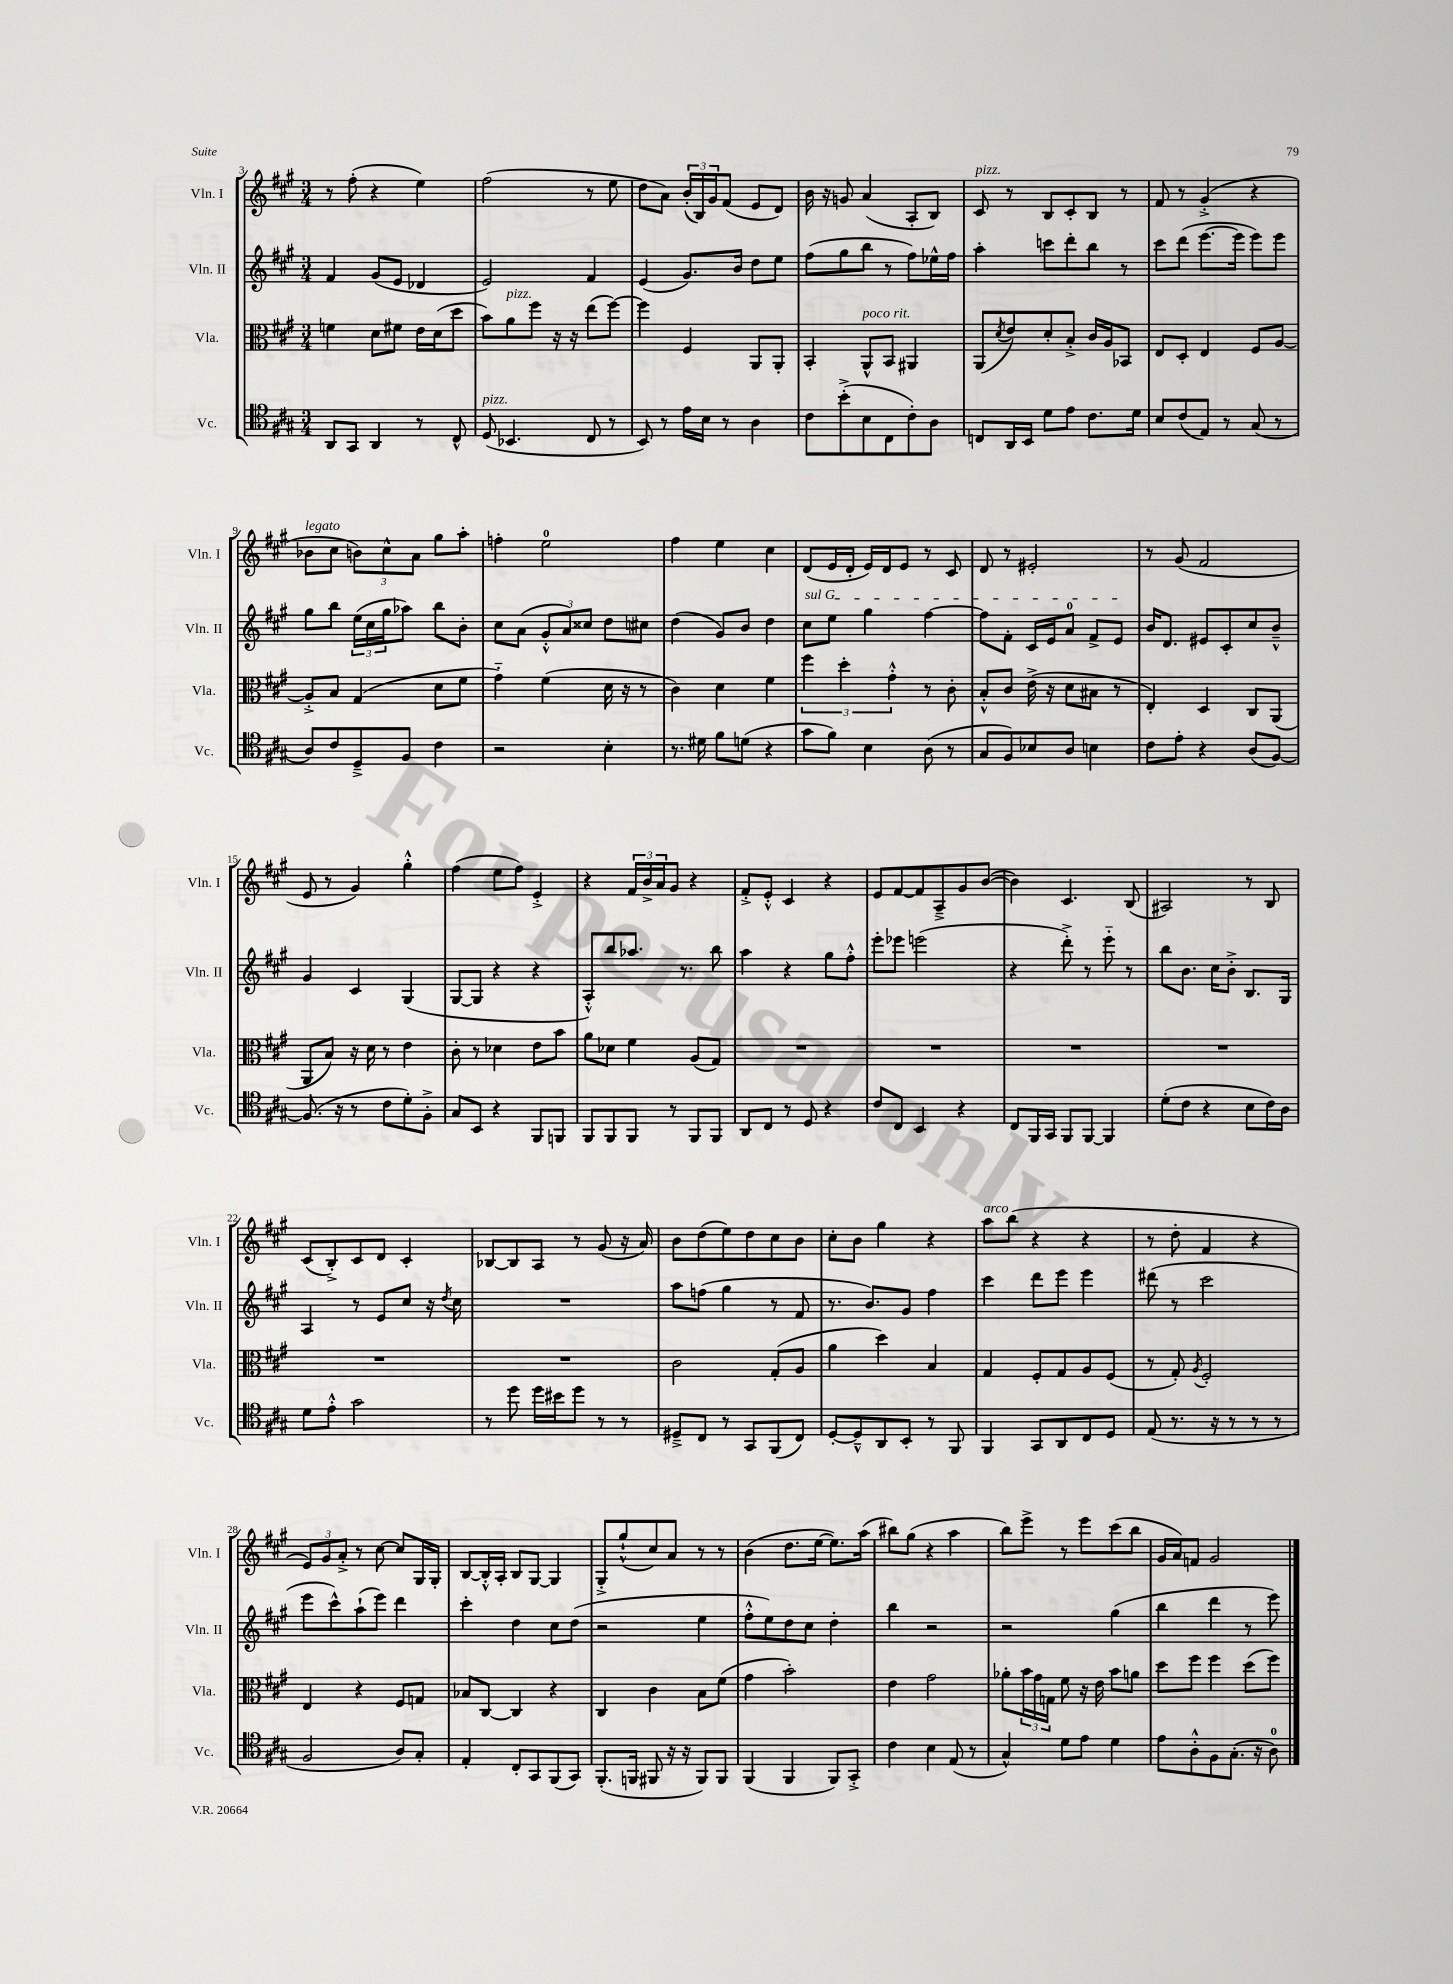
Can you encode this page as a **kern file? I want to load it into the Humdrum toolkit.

**kern	**kern	**kern	**kern
*part4	*part3	*part2	*part1
*staff4	*staff3	*staff2	*staff1
*I"Vc.	*I"Vla.	*I"Vln. II	*I"Vln. I
*I'Vc.	*I'Vla.	*I'Vln. II	*I'Vln. I
*clefC4	*clefC3	*clefG2	*clefG2
*k[f#c#g#]	*k[f#c#g#]	*k[f#c#g#]	*k[f#c#g#]
*M3/4	*M3/4	*M3/4	*M3/4
=3	=3	=3	=3
8AA/L	4fn\	4f#/	8r
8GG#/J	.	.	(8ff#'\
4AA/	8d\L	(8g#/L	4r
.	8f#X\J	8e/J	.
8r	16e\LL	4d-X/	4ee\)
.	(16d\J	.	.
8C#^^/	8dd\J	.	.
=4	=4	=4	=4
!LO:TX:a:i:t=pizz.	!	!	!
(8D/	8b\L)	2e/)	(2ff#\
!	!LO:TX:a:i:t=pizz.	!	!
4.BB-X/	8a\	.	.
.	8ff#\J	.	.
.	16r	.	.
.	16r	.	.
8C#/	(8ee\L	4f#/	8r
8r	[8ff#\J)	.	8ee\
=5	=5	=5	=5
8BB/)	4ff#\]	(4e/	8dd\L
8r	.	.	8a\J)
16e\LL	4F#/	8.g#/L)	(24b'/LL
.	.	.	24B/)
16B\JJ	.	.	.
.	.	.	24g#/J
8r	.	.	(8f#/J
.	.	16b/Jk	.
4A\	8AA/L	8dd\L	8e/L
.	8AA'/J	8ee\J	8d/J)
=6	=6	=6	=6
8c#\L	4BB'/	(8ff#\L	16b\
.	.	.	16r
(8b'^\	.	8gg#\	8gn/
!	!LO:TX:a:i:t=poco rit.	!	!
8B\	8AA^^/L	8bb\J	(4a/
8C#\	8BB/J	8r	.
8c#'\)	4AA#X/	8ff#\L)	8A'/L
8A\J	.	16ee-X^^\L	8B/J)
.	.	16ff#\JJ	.
=7	=7	=7	=7
!	!	!	!LO:TX:a:i:t=pizz.
8Cn/L	(8AA/L	4aa'\	8c#/
.	8qd/	.	.
16AA/L	8e/)	.	8r
16BB/JJ	.	.	.
8d\L	8d'/	8cccn\L	8B/L
8e\J	8B'^/J	8ddd'\	8c#'/
8.c#\L	16c#/LL	8bb\J	8B/J
.	16A/J	.	.
.	8BB-X/J	8r	8r
16d\Jk	.	.	.
=8	=8	=8	=8
8B/L	8E/L	8ccc#\L	8f#/
(8c#/	8D'/J	(8ddd\J	8r
8E/J)	4E/	[8.eee\L	(4g#'^/
8r	.	.	.
.	.	16eee\Jk]	.
(8G#/	8F#/L	8eee\L)	4r
8r	[8A/J	8eee\J	.
!!LO:LB:g=z
=9	=9	=9	=9
!	!	!	!LO:TX:a:i:t=legato
8A/L)	8A'^/L]	8gg#\L	8b-X\L
8c#/	8B/J	8bb\J	8cc#\J
8D~^/	(4G#/	(24ee\LL	12bn\L)
.	.	24cc#\	.
.	.	24gg#\J	12cc#^^\
8F#/J	.	8aa-X\J)	.
.	.	.	12a\J
4c#\	8d\L	8bb\L	8gg#\L
.	8f#\J	8b'\J	8aa'\J
=10	=10	=10	=10
2r	4g#\)	8cc#\L	4ffn'\
.	.	(8a\J	.
.	(4f#\	12g#'^^/L	2ee\
.	.	12a/)	.
.	.	12cc##X/J	.
4B'\	16d\	8dd\L	.
.	16r	.	.
.	8r	8cc#X\J	.
=11	=11	=11	=11
8.r	4c#\)	(4dd\	4ff#\
16d#X\	.	.	.
8f#\L	4d\	8g#/L)	4ee\
(8dn\J	.	8b/J	.
4r	4f#\	4dd\	4cc#\
=12	=12	=12	=12
!	!	!LO:TX:a:i:t=sul G	!
8g#\L	6ff#\	8cc#\L	(8d/L
8f#\J)	.	8ee\J	16e/L
.	6dd'\	.	.
.	.	.	16d'/JJ
4B\	.	4gg#\	16e/LL)
.	.	.	16d/J
.	6g#'^^\	.	.
.	.	.	8e/J
(8A\	8r	[4ff#\	8r
8r	8c#'\	.	8c#/
=13	=13	=13	=13
8G#/L	8B'^^/L	8ff#\L]	8d/
8F#/)	8c#/J	8f#'\J	8r
8B-X/	(16e^\	16c#/LL	2e#X'/
.	16r	16e/J	.
8A/J	8d\L	8a/J	.
4Bn\	8B#X\J	8f#^/L	.
.	8r	8e/J	.
=14	=14	=14	=14
8c#\L	4E'/)	16b/KL	8r
.	.	8.d/J	.
8e'\J	.	.	(8g#/
4r	4D/	8e#X/L	2f#/
.	.	8c#'/	.
(8A/L	8C#/L	8cc#/	.
[8F#/J)	(8AA/J	8b~^^/J	.
!!LO:LB:g=z
=15	=15	=15	=15
(8.F#/]	8AA/L	4g#/	8e/
.	8B/J)	.	8r
16r	.	.	.
8r	16r	4c#/	4g#/)
.	16d\	.	.
8c#\L	8r	.	.
8d'\)	4e\	(4G#/	4gg#'^^\
8F#'^\J	.	.	.
=16	=16	=16	=16
8G#/L	8c#'\	[8G#/L	(4ff#\
8BB/J	8r	8G#/J]	.
4r	4d-X\	4r	8ee\L
.	.	.	8ff#\J)
8FF#/L	8e\L	4r	4e'^/
8FFn/J	8b\J	.	.
=17	=17	=17	=17
8FF#/L	8a\L	8A'^^/L)	4r
8FF#/	8d-X\J	8bb/	.
8FF#/J	4f#\	8.aa-X/J	24f#/LL
.	.	.	24b^/
.	.	.	24a/J
8r	.	.	8g#/J
.	.	8.r	.
8FF#/L	(8A/L	.	4r
8FF#/J	8G#/J)	8bb\	.
=18	=18	=18	=18
8AA/L	2.r	4aa\	8f#'^/L
8C#/J	.	.	8e'^^/J
8r	.	4r	4c#/
8D/	.	.	.
4r	.	8gg#\L	4r
.	.	8ff#'^^\J	.
=19	=19	=19	=19
8c#/L	2.r	8eee'\L	8e/L
8C#/J	.	8eee-X\J	[8f#/
4BB/	.	(2eeen\	8f#/]
.	.	.	8A~^/
4r	.	.	8g#/
.	.	.	([8b/J
=20	=20	=20	=20
8C#/L	2.r	4r	4b\])
16FF#/L	.	.	.
16GG#/JJ	.	.	.
8FF#/L	.	8ddd'^\)	4.c#/
[8FF#/J	.	8r	.
4FF#/]	.	8eee\	.
.	.	8r	(8B/
=21	=21	=21	=21
(8d'\L	2.r	8bb\L	2A#X/)
8c#\J	.	8.b\J	.
4r	.	.	.
.	.	16cc#\KL	.
.	.	8b'^\J	.
8B\L	.	8.B/L	8r
16c#\L)	.	.	8B/
16A\JJ	.	16G#/Jk	.
!!LO:LB:g=z
=22	=22	=22	=22
8d\L	2.r	4A/	(8c#/L
8e'^^\J	.	.	8B'^/)
2g#\	.	8r	8c#/
.	.	8e/L	8d/J
.	.	8cc#/J	4c#'/
.	.	16r	.
.	.	8qdd/	.
.	.	16cc#\	.
=23	=23	=23	=23
8r	2.r	2.r	[8B-X/L
8dd\	.	.	8B-/]
16dd\LL	.	.	8A/J
16b#X\J	.	.	.
8dd\J	.	.	8r
8r	.	.	(8g#/
8r	.	.	16r
.	.	.	16a/)
=24	=24	=24	=24
8D#X~^/L	2c#\	8aa\L	8b\L
8C#/J	.	(8ffn\J	(8dd\
8r	.	4gg#\	8ee\)
8GG#/L	.	.	8dd\
(8FF#/	(8G#'/L	8r	8cc#\
8C#/J)	8A/J	8f#/	8b\J
=25	=25	=25	=25
[8D'/L	4a\	8.r	8cc#'\L
8D~^^/]	.	.	8b\J
.	.	8.b/L)	.
8AA/	4dd\)	.	4gg#\
8BB'/J	.	8g#/J	.
8r	4B/	4ff#\	4r
8FF#/	.	.	.
=26	=26	=26	=26
!	!	!	!LO:TX:a:i:t=arco
4FF#/	4G#/	4ccc#\	8aa\L
.	.	.	(8bb\J
8GG#/L	8F#'/L	8ddd\L	4r
8AA/	8G#/	8eee\J	.
8C#/	8A/	4eee\	4r
8D/J	(8F#/J	.	.
=27	=27	=27	=27
(8E/	8r	(8ddd#X\	8r
8.r	8G#'/)	8r	8dd'\
.	8qA/	.	.
.	2F#'/	2ccc#\	4f#/
16r	.	.	.
8r	.	.	.
8r	.	.	4r
8r	.	.	.
!!LO:LB:g=z
=28	=28	=28	=28
2F#/	4E/	8eee\L	12e/L)
.	.	.	12g#/
.	.	8ccc#^^\)	.
.	.	.	12a'^/J
.	4r	(8aa`\	8r
.	.	8eee\J)	[8cc#\
8A/L)	8F#/L	4ddd\	8cc#/L]
8G#'/J	8Gn/J	.	16G#/L
.	.	.	16G#'/JJ
=29	=29	=29	=29
4E'/	8B-X/L	4ccc#'\	[8B/L
.	[8C#/J	.	16B'^^/L]
.	.	.	16A'/JJ
8C#'/L	4C#/]	4dd\	8B/L
8GG#/	.	.	[8G#/J
(8FF#/	4r	8cc#\L	4G#/]
8GG#/J)	.	(8dd\J	.
=30	=30	=30	=30
(8.FF#'/L	4C#/	2r	8G#'^/L
.	.	.	(8gg#`^^/
16FFn/Jk	.	.	.
8FF#X/	4c#\	.	8cc#/)
16r	.	.	8a/J
16r	.	.	.
8FF#/L)	8B\L	4ee\	8r
8FF#/J	(8f#\J	.	8r
=31	=31	=31	=31
(4FF#/	4g#\	8ff#'^^\L	(4b\
.	.	8ee\)	.
4FF#/	2b'\)	8dd\	8.dd\L
.	.	8cc#\J	.
.	.	.	[16ee\Jk
8FF#/L)	.	4dd'\	8.ee\L])
8GG#'^/J	.	.	.
.	.	.	(16aa\Jk
=32	=32	=32	=32
4c#\	4e\	4bb\	8bb#X\L)
.	.	.	(8gg#\J
4B\	2g#\	2r	4r
(8E/	.	.	4aa\
8r	.	.	.
=33	=33	=33	=33
4G#^^/)	8a-X'\L	2r	8bb\L)
.	24b\L	.	8eee^\J
.	24g#\	.	.
.	24Gn\JJ	.	.
8d\L	8f#\	.	8r
8e\J	16r	.	8eee\L
.	16e\	.	.
4d\	8b\L	(4gg#\	(8ccc#\
.	8an\J	.	8bb\J
=34	=34	=34	=34
8e\L	8dd\L	4bb\	16g#/LL
.	.	.	16a/J)
8A'^^\	8ff#\J	.	8fn/J
8F#\	4ff#\	4ddd\	2g#/
(8.G#'\J	.	.	.
.	(8dd\L	8r	.
16r	.	.	.
8A\)	8ff#\J)	8eee\)	.
==	==	==	==
*-	*-	*-	*-
